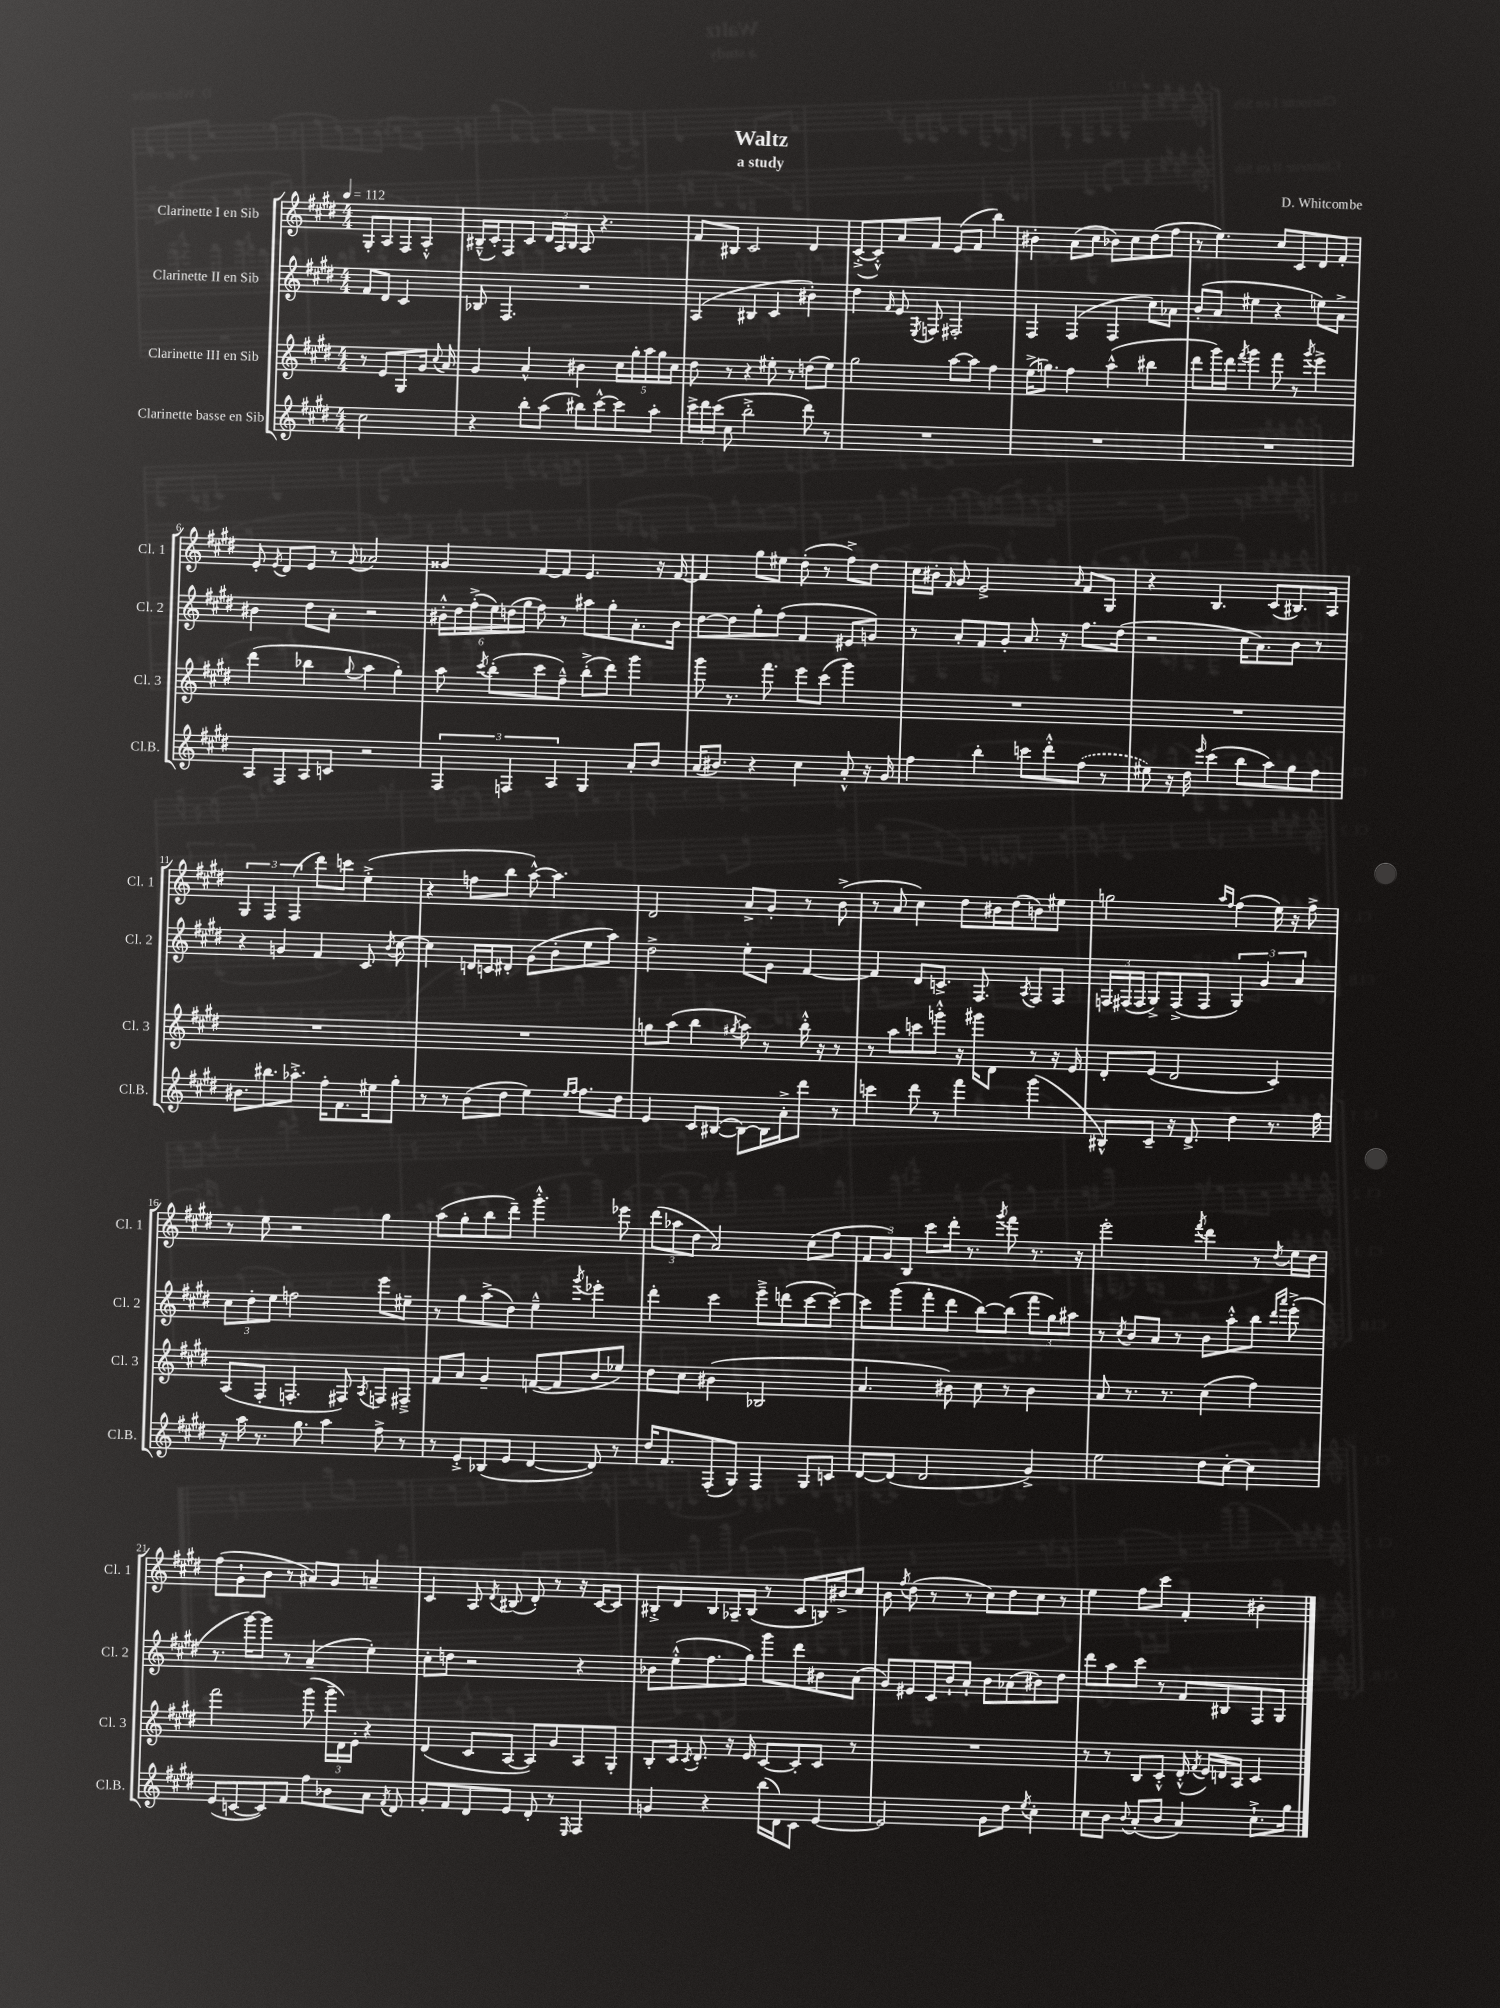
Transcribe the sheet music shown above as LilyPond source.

\header { title = "Waltz" composer = "D. Whitcombe" subtitle = "a study" }
<<
\new StaffGroup <<
\new Staff = "s0" \with { instrumentName = "Clarinette I en Sib" shortInstrumentName = "Cl. 1" } {
    \clef treble \key e \major \numericTimeSignature \time 4/4 \partial 2 \tempo 4 = 112
    \autoBeamOff gis8[-. a8 fis8 a8]-.-^ |
    bis16[---^( cis'16-.) fis8 cis'8] \tuplet 3/2 { dis'16[ a16 bis16] } a8 r4. |
    fis'8[ bis8] cis'2 dis'4 |
    cis'8[~-.->( cis'8-.-^) a'8 fis'8] e'8[( fis'8] b''4) |
    bis'4-. a'8[( cis''8] bes'8[) cis''8 dis''8( fis''8] |
    r8 e''4.) cis''8[ cis'8 dis'8 fis'8]-. |
    e'8-. \acciaccatura { e'8 } dis'8[ e'8] r8 \appoggiatura { gis'8 } aes'2 |
    gisis'4 fis'8[~ fis'8] e'4. r16 fis'16~ |
    fis'4 gis''8[ eis''8] dis''8-.( r8 fis''8[->) dis''8] |
    cis''16[ bis'16]-. \grace { fis'16 } gis'8 e'2-> \grace { a'16 } fis'8[ gis8] |
    r4 b4. cis'8[( bis8.) a16] |
    \tuplet 3/2 { gis4 fis4 fis4( } dis'''8[) c'''8] e''4-.->( |
    r4 f''8[ b''8] a''8~-^) a''4. |
    dis'2 a'8[-> gis'8]-. r8 b'8->( |
    r8 a'8 cis''4) dis''8[ bis'16 dis''16( b'8) eis''8] |
    g''2 \grace { a''16[ fis''16] } fis''4( e''16) r16 fis''8-> |
    r8 e''8 r2 gis''4 |
    a''8[( gis''8-. b''8 dis'''8]--) gis'''4.-.-^ ees'''8 |
    \tuplet 3/2 { dis'''8[( aes''8 dis''8] } a'2) cis''8[( fis''8] |
    \tuplet 3/2 { fis'8[ gis'8) b8] } cis'''8[ dis'''16]-. r8. \acciaccatura { gis'''8 } fis'''8 r8. r16 |
    e'''2-. \acciaccatura { fis'''8 } dis'''4 r8 \acciaccatura { dis''8 } e''16[ dis''16] |
    fis''8[( gis'8-! b'8] r8 ais'8[) gis'8] a'4-- |
    cis'4 a8 \acciaccatura { dis'8 } bis8( dis'8-.) r8 r16 cis'16[~ cis'8] |
    bis8[-.-> dis'8 bis8 aes16-- bis16]( r8 cis'8[ b16) bis'16-> cis''8] |
    b'8 \acciaccatura { fis''8 } dis''8( r8 r8 cis''8[) dis''8 cis''8] r8 |
    e''4 fis''8[ cis'''8] fis'4-. bis'4-. \bar "|." |
}
\new Staff = "s1" \with { instrumentName = "Clarinette II en Sib" shortInstrumentName = "Cl. 2" } {
    \clef treble \key e \major \numericTimeSignature \time 4/4 \partial 2
    \autoBeamOff fis'8[ dis'8] cis'4 |
    bes8 fis4. r2 |
    a4( bis4 cis'4 bis'4-.) |
    dis''4 \grace { fis'16 } e'8 \acciaccatura { e8 } f8 fis2-. |
    fis4 fis4( fis4 cis''8[) aes'8] |
    b'8[-.( a'8] eis''4 r4 e''8[) a'8]-> |
    bis'4 dis''8[ a'8]-. r2 |
    \tuplet 6/4 { bis'16[-.-^ dis''16 fis''16-.->( e''16) d''16( gis''16] } fis''8) r8 ais''8[ gis''8-. a'8.-. bis'16] |
    dis''8[~ dis''8 gis''8-. fis''8]( fis'4 eis'8[ g'8]) |
    r8 a'8[-. fis'8 gis'8]-. a'8. r16 fis''8.[ dis''16]( |
    r2 cis''16[ a'8.) b'8] r8 |
    r4 g'4 fis'4 cis'8 \acciaccatura { b'8 } cis''8~ |
    cis''4 d'16[ c'16 dis'8]-. gis'8[( b'8-. e''8 a''8]) |
    dis''2-> e''8[-. gis'8] fis'4~ |
    fis'4 dis'8[ c'8.]-> fis8. \acciaccatura { a8 } fis8[ fis8] |
    \tuplet 3/2 { f16[ fis16( fis16] } gis8[->) fis8->( fis8] \tuplet 3/2 { gis4) gis'4 a'4 } |
    \tuplet 3/2 { cis''8[ dis''8-. e''8] } f''2 e'''8[ eis''8]-- |
    r8 gis''8[ a''8->( dis''8]) e''4---^ \acciaccatura { gis'''8 } ees'''4-. |
    dis'''4-. cis'''4 e'''8[---> d'''8( cis'''8~ cis'''8]~-.) |
    cis'''8[ gis'''8( fis'''8-. dis'''8] b''8[~) b''8]( \tuplet 3/2 { fis'''8[ gis''8) ais''8] } |
    r8 \acciaccatura { cis''8 } b'8[ a'8] r8 b'8[ a''8-.-^ b''8] \grace { dis'''16[ a'''16] } e'''8-.->( |
    r8. gis'''16[~) gis'''8] r8 a'4--( e''4-.) |
    cis''8[-. d''8] r2 r4 |
    bes'8[ e''8-.-^( fis''8. gis''16]) gis'''8[ dis'''8 bis'8 a'8]( |
    gis'8[) eis'8 cis'16 b'16-! a'8]-! b'8[ aes'8( bis'8) dis''8] |
    dis'''8[ a''8 cis'''8] r8 fis'8[ bis8 fis8 gis8] \bar "|." |
}
\new Staff = "s2" \with { instrumentName = "Clarinette III en Sib" shortInstrumentName = "Cl. 3" } {
    \clef treble \key e \major \numericTimeSignature \time 4/4 \partial 2
    \autoBeamOff r8 e'8[ gis8 gis'16] \appoggiatura { cis''8 } a'16 |
    gis'4 a'4-^ bis'4 \tuplet 5/4 { cis''16[ gis''16-. a''16 gis''16 cis''16] } |
    dis''8 r8 r4 eis''8-. r8 d''8[( eis''8]) |
    gis''2 a''8[~ a''8] fis''4 |
    e''16[->( g''8.]) fis''4 a''4-^( bis''4 |
    dis'''8[ gis'''16) dis'''16] \acciaccatura { fis'''8 } gis'''4 fis'''8 r8 \acciaccatura { gis'''8 } e'''4-> |
    dis'''4( bes''4 \appoggiatura { gis''8 } a''4 gis''4-.) |
    a''8 \acciaccatura { cis'''8 } b''8[-.( cis'''8 fis''8]---^) b''8[-.->( dis'''8]) gis'''4 |
    gis'''8 r8. fis'''8. e'''8[ cis'''8]( gis'''4) |
    R1 |
    R1 |
    R1 |
    R1 |
    g''8[ a''8]( b''4 \acciaccatura { gis''8 } a''8) r8 b''16-.-^ r16 r8 |
    r8 a''8[ c'''8 g'''8]-.-^ r16 gis'''16[ dis'8] r8 r16 e'16 |
    dis'8[-. e'8]( dis'2 cis'4) |
    a8[( fis8]-. f4.-. fis8) \acciaccatura { a8 } f8[ fis8]---> |
    fis'8[ a'8] gis'4-- f'8[~( f'8 b'8 ees''8]) |
    dis''8[ cis''8] bis'4( bes2 |
    a'4. bis'8) cis''8 r8 bis'4 |
    a'8 r8. r8. cis''4( fis''4) |
    fis'''2 gis'''8( \tuplet 3/2 { gis'''16[-- dis'16) e'16]-. } r4 |
    dis'4( cis'8[ a8]~ a8[) gis'8 a8 gis8]-. |
    b8[-. cis'16] \acciaccatura { cis'8 } dis'8.-. r16 e'16 cis'8[~ cis'8-. cis'8] r8 |
    R1 |
    r8 r8 b8[ cis'8]-.-^ dis'16-.-^( \acciaccatura { fis'8 } e'16[) d'16 a16] cis'4 \bar "|." |
}
\new Staff = "s3" \with { instrumentName = "Clarinette basse en Sib" shortInstrumentName = "Cl.B." } {
    \clef treble \key e \major \numericTimeSignature \time 4/4 \partial 2
    \autoBeamOff cis''2 |
    r4 b''8[-. a''8]( bis''8[) cis'''8~-^ cis'''8 a''8]-. |
    \tuplet 3/2 { cis'''16[-> dis'''16 cis'''16]( } cis''8 b''2-.-> dis'''8) r8 |
    R1 |
    R1 |
    R1 |
    a8[ fis8 a8 c'8] r2 |
    \tuplet 3/2 { fis4 f4 a4 } gis4 a'8[-. b'8] |
    a'16[( bis'8.]) r4 cis''4 a'8-.-^ r16 gis'16 |
    fis''4 b''4-. c'''8[ dis'''8-.-^ \once \slurDashed fis''8]( r8 |
    eis''8) r16 dis''16 \grace { e'''16 } cis'''4( b''8[ a''8) gis''8 fis''8] |
    bis'8.[ bis''8. aes''8.]-.-> fis''16[-. fis'8. eis''16 gis''8]-. |
    r8 r8 b'8[( dis''8] e''4) \grace { e''16[ fis''16] } fis''8.[ dis''16] |
    e'4 cis'8[ bis8]~( bis8[~) bis16 a'16-.-> dis'''8] r8 |
    c'''4 dis'''8 r8 fis'''4 gis'''4( |
    bis8[-^) cis'8]-- r16 dis'8.-> dis''4 r8. fis''16 |
    r16 a''16 r8. gis''8. a''4 fis''8-> r8 |
    r8 e'8[-.-> bes8( e'8] dis'4~ dis'8) r8 |
    dis''16[ fis'8. fis8-.( gis8]) fis4 gis8[ c'8] |
    dis'8[~ dis'8]( dis'2 gis'4->) |
    e''2 dis''8[ cis''8]~-. cis''4 |
    e'8[( c'8~ c'8) fis'8] fis''8[ bes'8 a'8] \acciaccatura { fis'8 } dis'8 |
    gis'8[-. fis'8 dis'8 e'8] dis'8-. r8 \grace { e16 } fis4 |
    g'4 r4 b''16[( dis'16) cis'8] e'4~ |
    e'2 gis'8[ dis''8] \acciaccatura { e''8 } cis''4-. |
    cis''8[ b'8] \appoggiatura { b'8 } a'8[-.( b'8] a'4) cis''8.[-!-> gis''16] \bar "|." |
}
>>
>>
